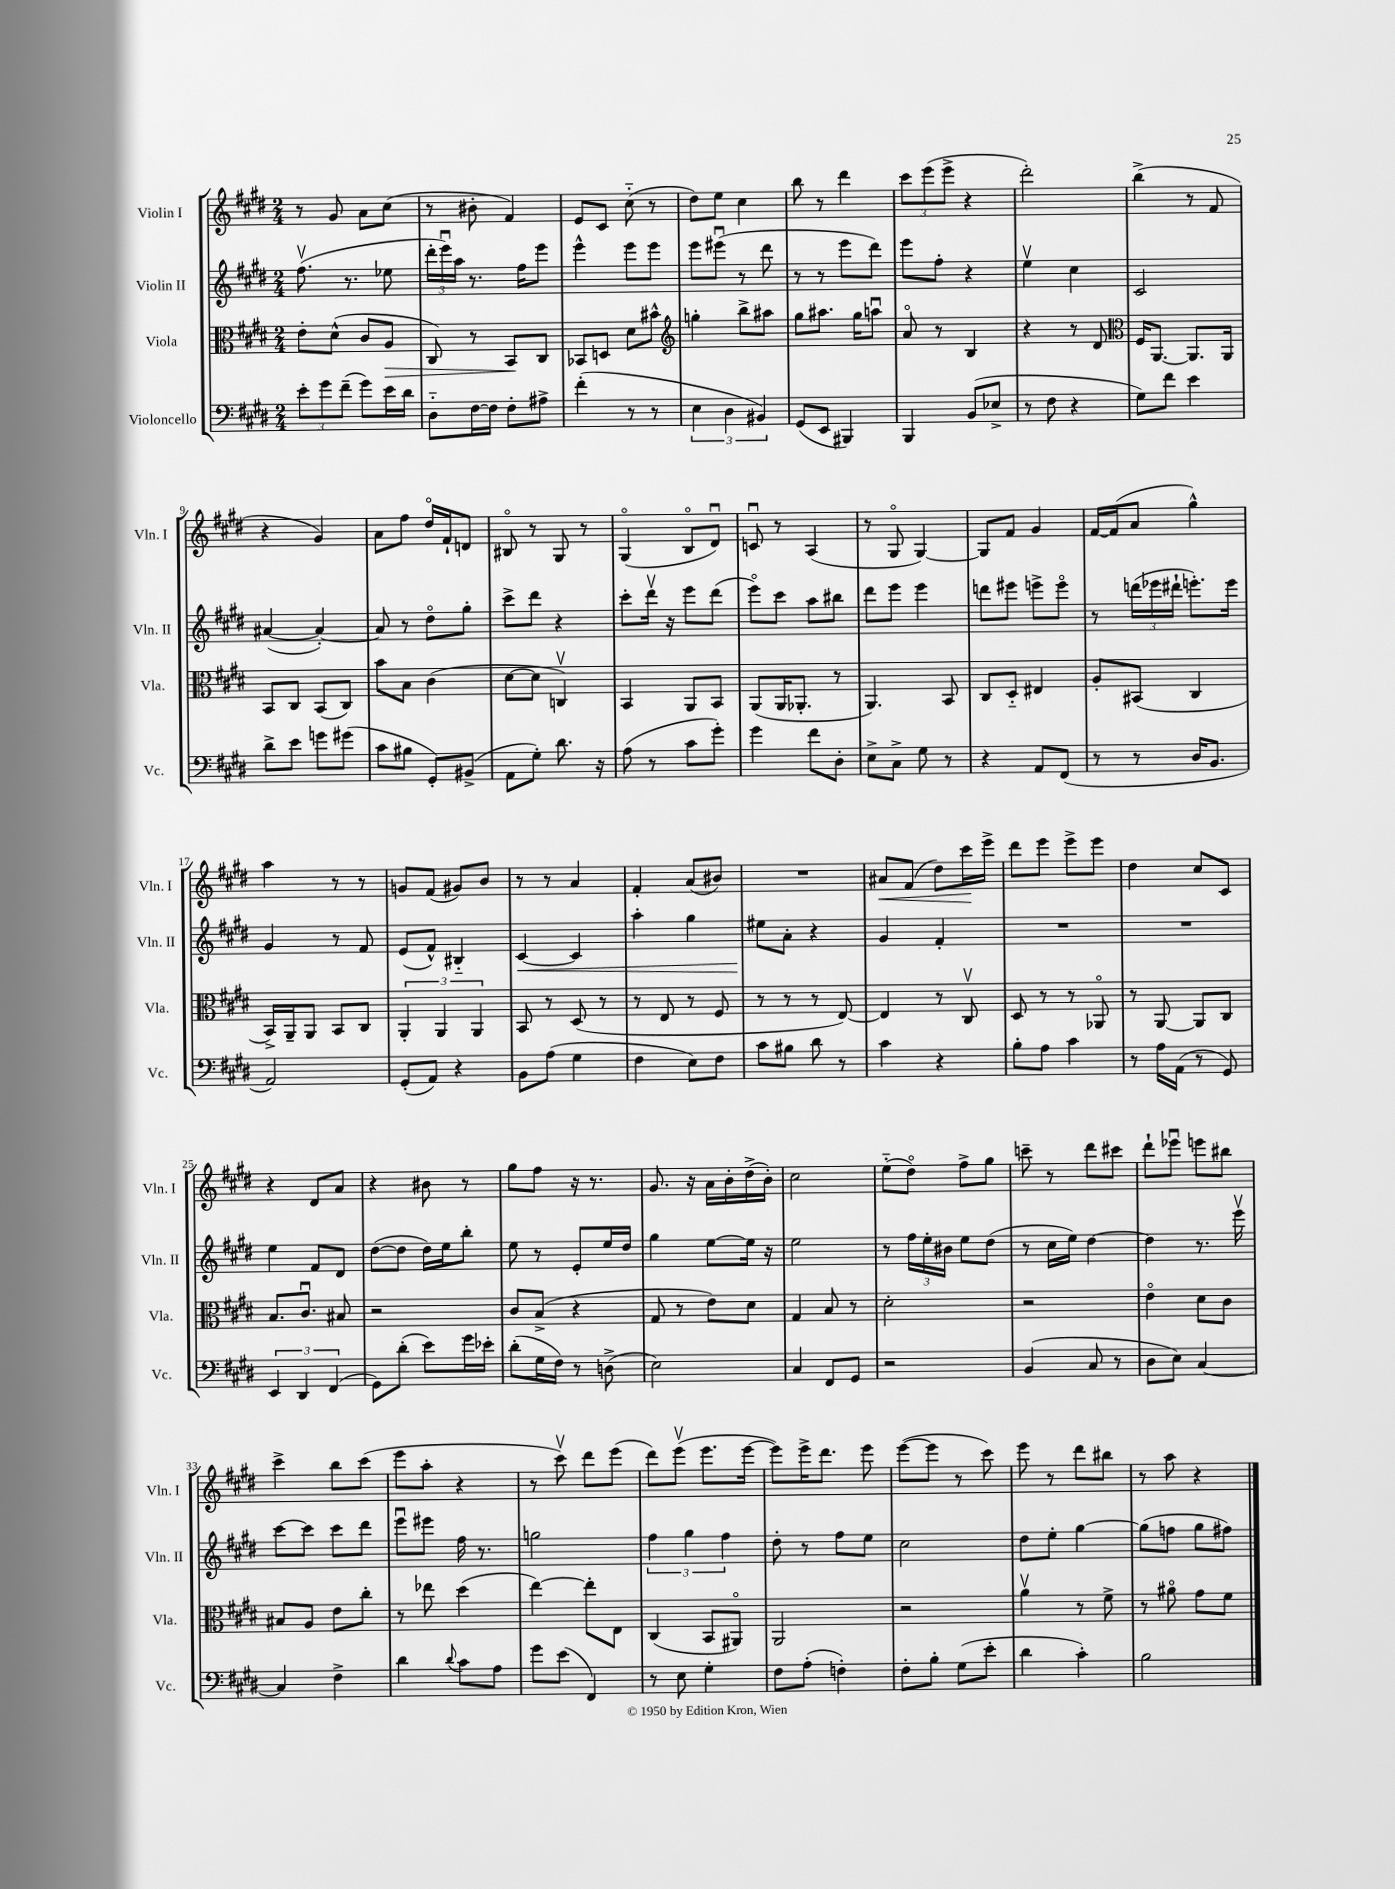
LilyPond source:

<<
\new StaffGroup <<
\new Staff = "s0" \with { instrumentName = "Violin I" shortInstrumentName = "Vln. I" } {
    \clef treble \key e \major \numericTimeSignature \time 2/4
    \autoBeamOff r8 gis'8 a'8[ cis''8]( |
    r8 bis'8-. fis'4) |
    e'8[ cis'8] cis''8-_( r8 |
    dis''8[) e''8] cis''4 |
    b''8 r8 dis'''4 |
    \tuplet 3/2 { cis'''8[ e'''8( e'''8]-> } r4 |
    dis'''2-.) |
    b''4->( r8 fis'8 |
    r4 gis'4) |
    a'8[ fis''8] dis''16[\flageolet fis'16-! d'8] |
    bis8\flageolet r8 gis8 r8 |
    gis4\flageolet( b8[\flageolet dis'8]\downbow) |
    c'8\downbow r8 a4( |
    r8 gis8\flageolet gis4~) |
    gis8[ fis'8] gis'4 |
    fis'16[~ fis'16( a'8] gis''4-^) |
    a''4 r8 r8 |
    g'8[ fis'8]( gis'8[) b'8] |
    r8 r8 a'4 |
    fis'4-. a'8[( bis'8]) |
    R2 |
    ais'8[\< fis'8]( dis''8[) cis'''16\! e'''16]-> |
    dis'''8[ e'''8] e'''8[-> e'''8] |
    dis''4 cis''8[ cis'8] |
    r4 dis'8[ a'8] |
    r4 bis'8 r8 |
    gis''8[ fis''8] r16 r8. |
    gis'8. r16 a'16[ b'16-. dis''16->( b'16]-.) |
    cis''2 |
    e''8[-_( dis''8]\flageolet) fis''8[-> gis''8] |
    c'''8-- r8 dis'''8[ cis'''8] |
    dis'''8[-! ees'''8]\downbow e'''8[ bis''8] |
    cis'''4-> b''8[ cis'''8]( |
    e'''8[ a''8]-. r4 |
    r8 cis'''8\upbow) dis'''8[ e'''8]( |
    dis'''8[) e'''8]\upbow( e'''8.[ e'''16]~ |
    e'''8[) e'''16-> dis'''8.] e'''8 |
    e'''8[~( e'''8] r8 cis'''8) |
    e'''8 r8 dis'''8[ bis''8] |
    r8 a''8 r4 \bar "|." |
}
\new Staff = "s1" \with { instrumentName = "Violin II" shortInstrumentName = "Vln. II" } {
    \clef treble \key e \major \numericTimeSignature \time 2/4
    \autoBeamOff fis''8.\upbow( r8. ees''8 |
    \tuplet 3/2 { dis'''16[-. e'''16\downbow) a''16] } r8. fis''16[ e'''8] |
    e'''4-^ e'''8[ e'''8] |
    e'''8[ eis'''8]\downbow( r8 dis'''8 |
    r8 r8 e'''8[ dis'''8]) |
    e'''8[ fis''8]-. r4 |
    e''4\upbow cis''4 |
    cis'2 |
    ais'4~( ais'4~-.) |
    ais'8 r8 dis''8[\flageolet gis''8]-. |
    cis'''8[-> dis'''8] r4 |
    cis'''8[-. dis'''16]\upbow r16 e'''8[ dis'''8]( |
    e'''8[\flageolet) cis'''8] a''8[ bis''8] |
    dis'''8[ e'''8] e'''4 |
    d'''8[ eis'''8] e'''8[-> e'''8]\flageolet |
    r8 \tuplet 3/2 { d'''16[( ees'''16 dis'''16]-! } e'''8.[-.) e'''16] |
    gis'4 r8 fis'8 |
    e'8[( fis'8]-^) bis4-_ |
    cis'4~\< cis'4 |
    a''4-. gis''4 |
    eis''8[\! a'8]-. r4 |
    gis'4 fis'4-. |
    R2 |
    R2 |
    e''4 fis'8[ dis'8] |
    dis''8[~( dis''8] dis''16[) e''16 b''8]-. |
    e''8 r8 e'8[-. e''16 dis''16] |
    gis''4 e''8[~ e''16] r16 |
    e''2 |
    r8 \tuplet 3/2 { fis''16[ e''16-. bis'16] } e''8[ dis''8]( |
    r8 cis''16[ e''16]) dis''4~ |
    dis''4 r8. e'''16\upbow |
    cis'''8[~ cis'''8] cis'''8[ dis'''8] |
    e'''8[\downbow eis'''8] fis''16 r8. |
    g''2 |
    \tuplet 3/2 { fis''4 gis''4 fis''4 } |
    dis''8-. r8 fis''8[ e''8] |
    cis''2 |
    dis''8[ e''8]-. gis''4~ |
    gis''8[( f''8] gis''8[ fis''8]) \bar "|." |
}
\new Staff = "s2" \with { instrumentName = "Viola" shortInstrumentName = "Vla." } {
    \clef alto \key e \major \numericTimeSignature \time 2/4
    \autoBeamOff e'8[-. dis'8]-^( cis'8[ a8]\> |
    cis8) r8 b,8[\! cis8] |
    bes,8[ d8] dis'8[ bis'8]-^ |
    \clef treble g''4-. b''8[-> ais''8] |
    gis''8[ ais''8.] gis''16[ a''8]\downbow |
    a'8\flageolet r8 b4 |
    r4 r8 dis'8 |
    \clef alto fis16[ a,8.]~ a,8.[ a,16] |
    b,8[ cis8] b,8[( cis8]) |
    b'8[ b8] cis'4( |
    dis'8[~ dis'8] c4\upbow) |
    b,4 a,8[ b,8] |
    a,8[( a,16 aes,8.]-. r8 |
    a,4.) b,8 |
    cis8[ dis8]-_ eis4 |
    a8[-. bis,8]( cis4 |
    b,16[->) a,16-- a,8] b,8[ cis8] |
    \tuplet 3/2 { a,4-. a,4 a,4 } |
    b,8 r8 dis8( r8 |
    r8 e8 r8 fis8 |
    r8 r8 r8 e8~) |
    e4 r8 cis8\upbow |
    dis8 r8 r8 aes,8\flageolet |
    r8 a,8~ a,8[ cis8] |
    b8.[ cis'8.]\downbow bis8 |
    r2 |
    cis'8[ b8]->( r4 |
    gis8 r8 e'8[) dis'8] |
    gis4 b8 r8 |
    dis'2-. |
    r2 |
    e'4\flageolet dis'8[ cis'8] |
    bis8[ a8] e'8[ cis''8]-. |
    r8 ees''8 dis''4( |
    e''4~) e''8[-. e8] |
    cis4( b,8[ ais,8]\flageolet) |
    a,2 |
    r2 |
    a'4\upbow r8 fis'8-> |
    r8 ais'8\flageolet gis'8[ fis'8] \bar "|." |
}
\new Staff = "s3" \with { instrumentName = "Violoncello" shortInstrumentName = "Vc." } {
    \clef bass \key e \major \numericTimeSignature \time 2/4
    \autoBeamOff \tuplet 3/2 { e'8[-. gis'8 fis'8]--( } gis'8[) e'16 dis'16] |
    dis8[-_ fis16~ fis16] fis8[-. ais8]-> |
    fis'4-.( r8 r8 |
    \tuplet 3/2 { e4 dis4 bis,4) } |
    gis,8[( e,8] bis,,4) |
    b,,4 b,8[( ees8]-> |
    r8 fis8 r4 |
    gis8[) fis'8] e'4 |
    dis'8[-> e'8] g'8[ gis'8]( |
    cis'8[ bis8] gis,8[-.) bis,8]->( |
    a,8[ gis8]-.) dis'8. r16 |
    a8( r8 cis'8[ gis'8]-.) |
    gis'4 fis'8[ dis8]-. |
    e8[-> cis8]-> gis8 r8 |
    r4 a,8[ fis,8]( |
    r8 r8 dis16[ b,8.] |
    a,2) |
    gis,8[-.( a,8]) r4 |
    b,8[ a8]( gis4 |
    fis4 e8[) fis8] |
    cis'8[ bis8] dis'8 r8 |
    cis'4 r4 |
    b8[-. a8] cis'4 |
    r8 a16[ a,16]( r8 gis,8) |
    \tuplet 3/2 { e,4 dis,4 fis,4( } |
    gis,8[) dis'8]-.( e'8[) gis'16 ees'16]-. |
    dis'8[-.( gis16 fis16]) r8 d8->( |
    e2) |
    cis4 fis,8[ gis,8] |
    r2 |
    b,4( cis8 r8 |
    dis8[ e8]) cis4~ |
    cis4 fis4-> |
    dis'4 \appoggiatura { dis'8 } cis'8[ a8] |
    gis'8[ e'8]( fis,4) |
    r8 e8 gis4-. |
    fis8[ a8]-.( f4-.) |
    fis8[-. b8]-. gis8[( e'8]-. |
    dis'4 cis'4-.) |
    b2 \bar "|." |
}
>>
>>
